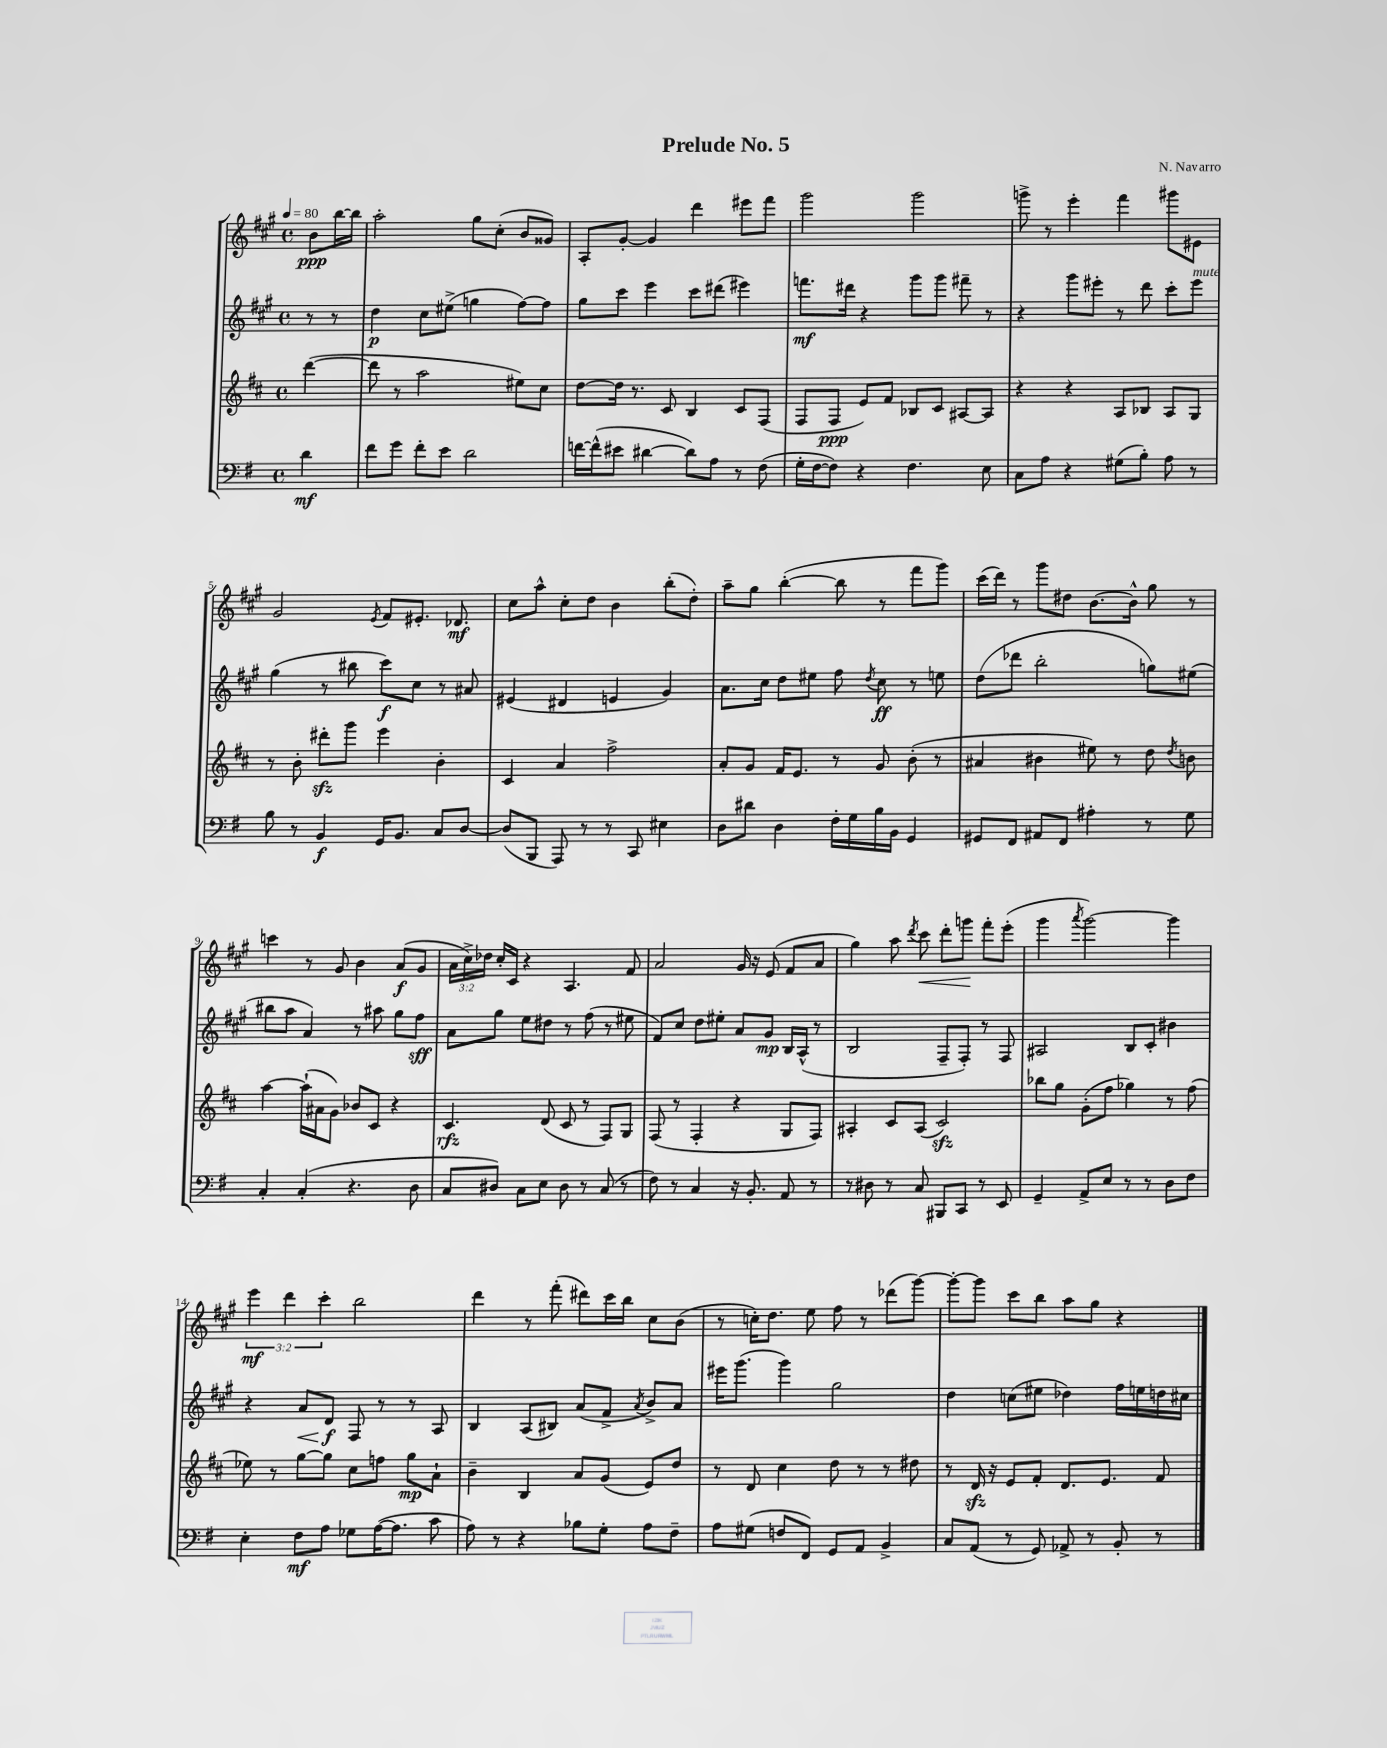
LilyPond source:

\header { title = "Prelude No. 5" composer = "N. Navarro" }
<<
\new StaffGroup <<
\new Staff = "s0" {
    \clef treble \key a \major \defaultTimeSignature \time 4/4 \override Staff.TupletNumber.text = #tuplet-number::calc-fraction-text \partial 4 \tempo 4 = 80
    \autoBeamOff b'8[\ppp b''16~ b''16] |
    a''2-. gis''8[ cis''8]-.( b'8[ gisis'8]) |
    a8[-. gis'8]~-. gis'4 d'''4 eis'''8[ fis'''8] |
    gis'''2 gis'''2 |
    g'''8-> r8 e'''4-. fis'''4 gis'''8[ eis'8] |
    gis'2 \acciaccatura { e'8 } fis'8[ eis'8.]-. des'8.\mf |
    cis''8[ a''8]-^ cis''8[-. d''8] b'4 b''8[-.( d''8]-.) |
    a''8[-- gis''8] b''4~-.( b''8 r8 fis'''8[ gis'''8]) |
    cis'''16[( d'''16]) r8 gis'''8[ dis''8] b'8.[~ b'16]-^ gis''8 r8 |
    c'''4 r8 gis'8 b'4 a'8[\f( gis'8] |
    \tuplet 3/2 { a'16[ cis''16->) des''16] } cis''16[-. cis'16] r4 a4. fis'8 |
    a'2 gis'16 r16 e'8( fis'8[ a'8] |
    gis''4) a''8 \acciaccatura { d'''8 } cis'''8\< d'''8[-. g'''8]\! fis'''8[-. e'''8]-.( |
    gis'''4 \acciaccatura { a'''8 } gis'''2~) gis'''4 |
    \tuplet 3/2 { e'''4\mf d'''4 cis'''4-. } b''2 |
    d'''4 r8 fis'''8-.( dis'''8[) cis'''16 b''16] cis''8[ b'8]( |
    r8 c''16[-.) d''8.] e''8 fis''8 r8 des'''8[( gis'''8]~) |
    gis'''8[~-. gis'''8] cis'''8[ b''8] a''8[ gis''8] r4 \bar "|." |
}
\new Staff = "s1" {
    \clef treble \key a \major \defaultTimeSignature \time 4/4 \partial 4
    \autoBeamOff r8 r8 |
    d''4\p cis''8[ eis''8]->( g''4 fis''8[~) fis''8] |
    gis''8[ cis'''8] e'''4 cis'''8[ dis'''8]( eis'''4) |
    f'''8.[\mf dis'''16] r4 gis'''8[ gis'''8] fis'''8-- r8 |
    r4 gis'''8[ eis'''8]-. r8 d'''8 cis'''8[-. eis'''8]^\markup { \italic "mute" } |
    gis''4( r8 bis''8 cis'''8[\f) cis''8] r8 ais'8 |
    eis'4( dis'4 e'4 gis'4) |
    a'8.[ cis''16] d''8[ eis''8] fis''8 \acciaccatura { d''8 } cis''8\ff r8 e''8 |
    d''8[( des'''8] b''2-. g''8[) eis''8]( |
    bis''8[ a''8] a'4) r8 ais''8 gis''8[ fis''8]\sff |
    a'8[ gis''8] e''8[ dis''8] r8 fis''8( r8 eis''8 |
    fis'8[) cis''8] d''8[ eis''8]-. a'8[ gis'8]\mp b16[ a16]-^( r8 |
    b2 fis8[-- fis8]-.) r8 fis8 |
    ais2 b8[ cis'8]-. bis'4 |
    r4 a'8[\< d'8]\f\! fis8 r8 r8 a8 |
    b4 a8[( bis8]) a'8[( fis'8]-> \acciaccatura { a'8 } b'8[->) a'8] |
    eis'''16[ gis'''8.]( gis'''4) gis''2 |
    d''4 c''8[( eis''8] des''4) fis''16[ e''16 d''16 cis''16] \bar "|." |
}
\new Staff = "s2" {
    \clef treble \key d \major \defaultTimeSignature \time 4/4 \partial 4
    \autoBeamOff d'''4~( |
    d'''8 r8 a''2 eis''8[) cis''8] |
    d''8[~ d''16] r8. cis'8 b4 cis'8[ fis8]( |
    fis8[ fis8]\ppp e'8[) fis'8] bes8[ cis'8] ais8[~ ais8] |
    r4 r4 a8[ bes8] a8[ g8] |
    r8 b'8-. dis'''8[-.\sfz g'''8] e'''4 b'4-. |
    cis'4 a'4 fis''2-> |
    a'8[-. g'8] fis'16[ e'8.] r8 g'8 b'8-.( r8 |
    ais'4 bis'4 eis''8) r8 d''8 \acciaccatura { d''8 } b'8 |
    a''4~ a''16[-!( ais'16 g'8]) bes'8[ cis'8] r4 |
    cis'4.\rfz d'8( cis'8 r8 fis8[) g8] |
    fis8( r8 fis4-. r4 g8[ fis8]) |
    ais4-. cis'8[ ais8]( cis'2\sfz) |
    bes''8[ g''8] g'8[-.( fis''8] ges''4) r8 fis''8( |
    ees''8) r8 g''8[~ g''8] cis''8[ f''8] g''8[\mp a'8]-! |
    b'4-- b4 a'8[ g'8]( e'8[) d''8] |
    r8 d'8 cis''4 d''8 r8 r8 dis''8 |
    r8 d'16\sfz r16 e'8[ fis'8]-. d'8.[ e'8.] fis'8 \bar "|." |
}
\new Staff = "s3" {
    \clef bass \key g \major \defaultTimeSignature \time 4/4 \partial 4
    \autoBeamOff d'4\mf |
    fis'8[ g'8] fis'8[-. e'8] d'2 |
    f'16[~ f'16-^( eis'8] dis'4~ dis'8[) a8] r8 fis8( |
    g16[-. fis16~ fis8]) r4 fis4. e8 |
    c8[ a8] r4 gis8[( b8]-.) a8 r8 |
    b8 r8 b,4\f g,16[ b,8.] c8[ d8]~ |
    d8[( b,,8] a,,8) r8 r8 c,8 eis4 |
    d8[ dis'8] d4 fis16[-. g16 b16 b,16] g,4 |
    gis,8[ fis,8] ais,8[ fis,8] ais4-. r8 g8 |
    c4-. c4-.( r4. d8 |
    c8[ dis8]) c8[ e8] dis8 r8 c8( r8 |
    fis8) r8 c4 r16 b,8.-. a,8 r8 |
    r8 dis8 r8 c8 bis,,8[ c,8] r8 e,8 |
    g,4-- a,8[-> e8] r8 r8 d8[ fis8] |
    e4-. fis8[\mf a8] ges8[ a16~( a8.] c'8 |
    a8) r8 r4 bes8[ g8]-. a8[ fis8]-- |
    a8[ gis8]( f8[ fis,8]) g,8[ a,8] b,4-> |
    c8[ a,8]( r8 g,8) aes,8-> r8 b,8-. r8 \bar "|." |
}
>>
>>
